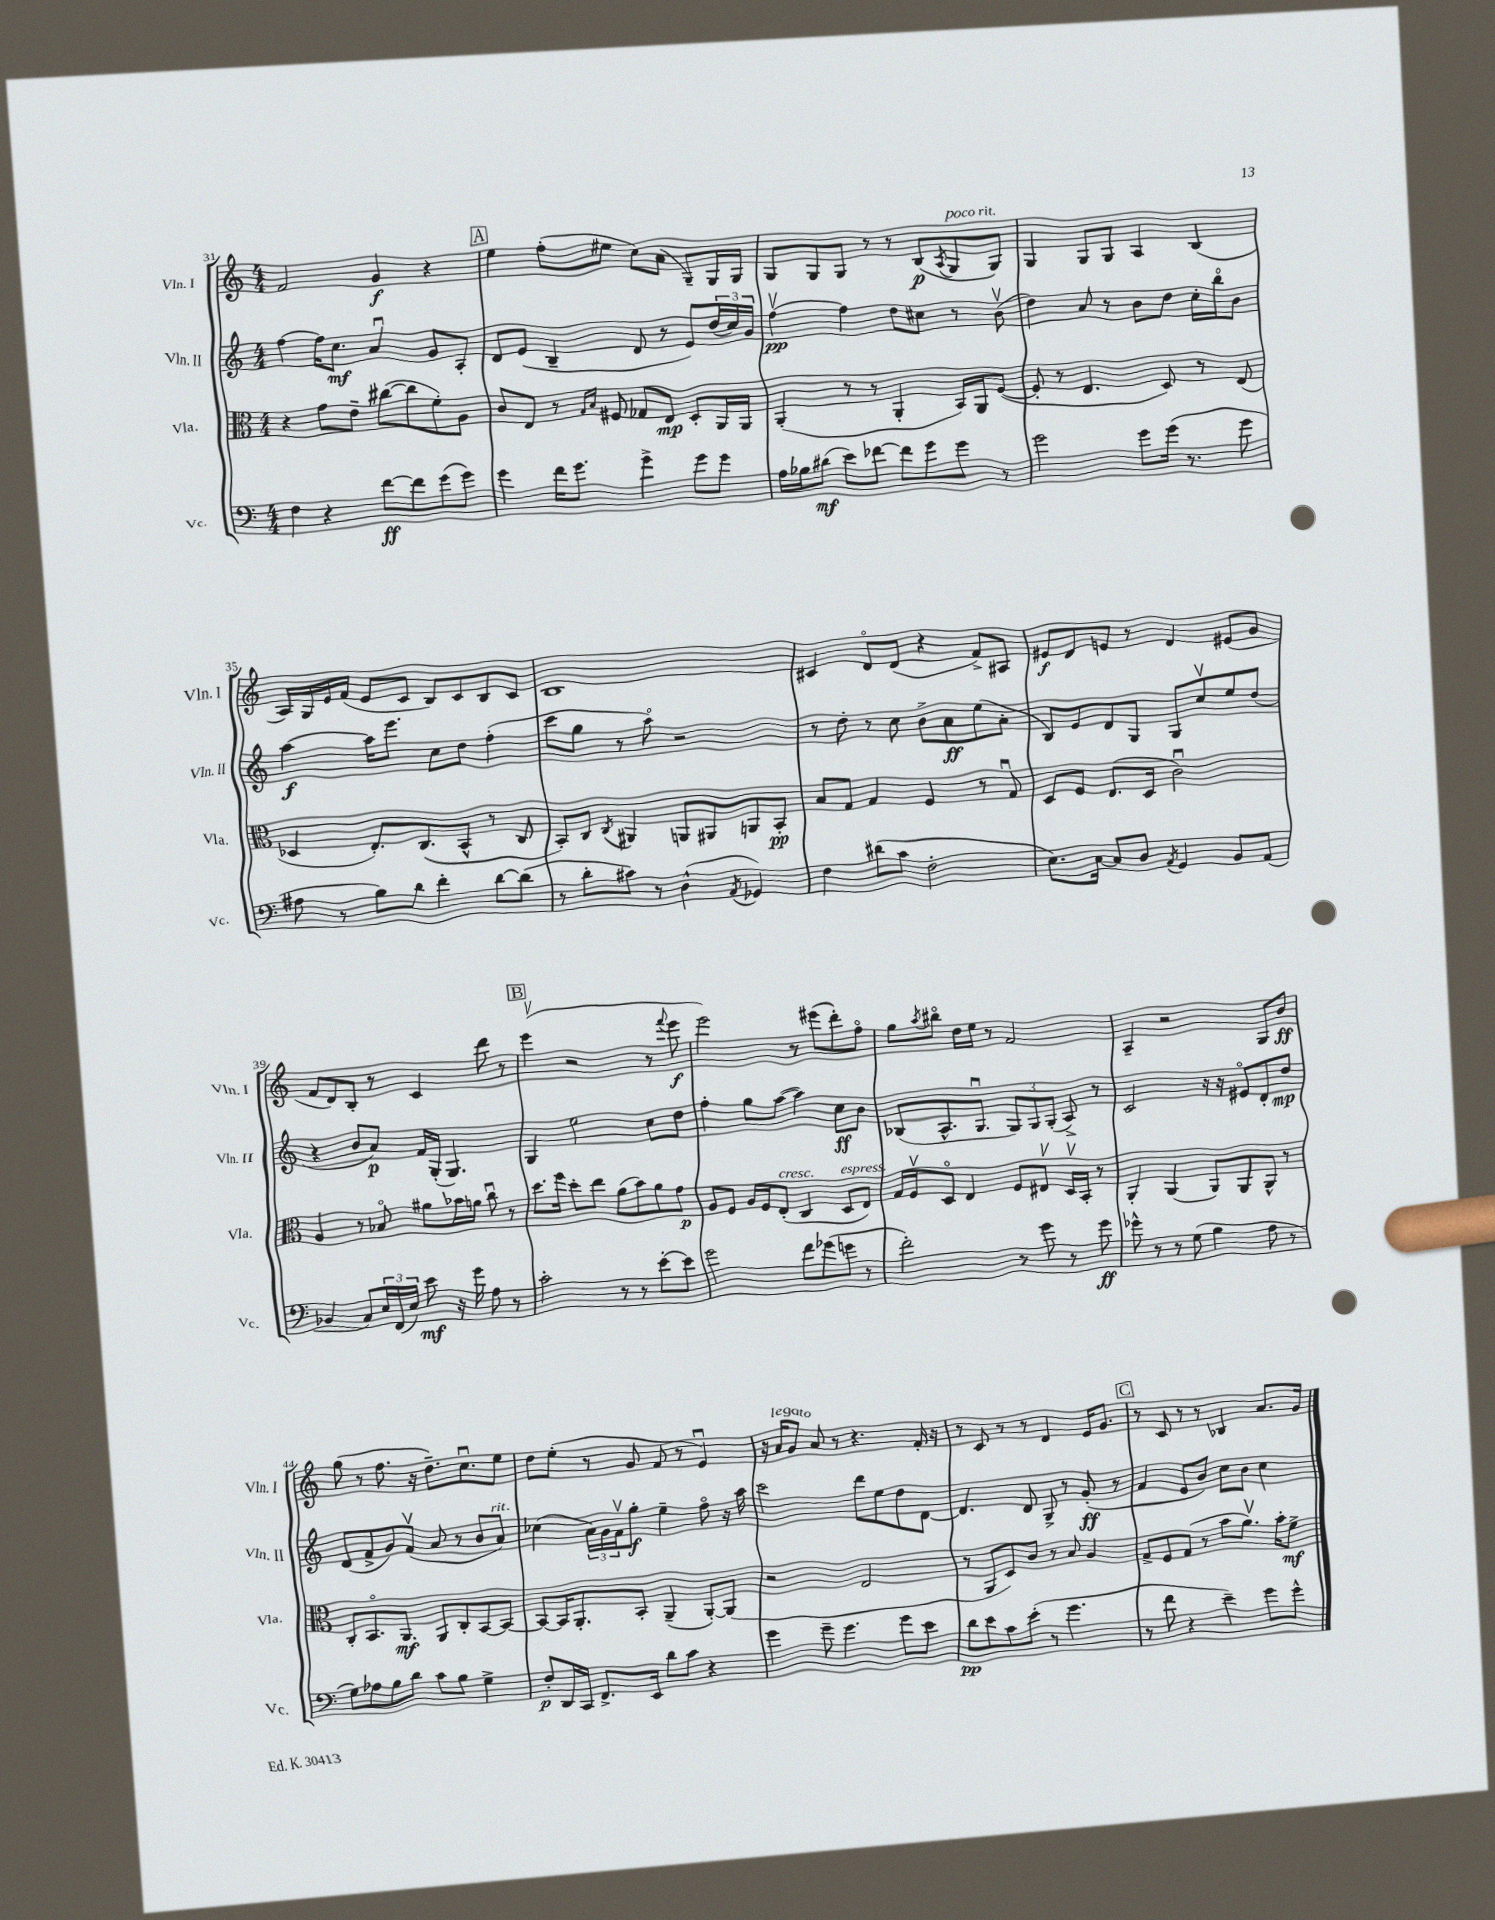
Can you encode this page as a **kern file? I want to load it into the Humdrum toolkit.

**kern	**kern	**kern	**kern
*staff4	*staff3	*staff2	*staff1
*clefF4	*clefC3	*clefG2	*clefG2
*k[]	*k[]	*k[]	*k[]
*M4/4	*M4/4	*M4/4	*M4/4
4F\	4r	[4ff\	2f/
4r	8g\L	16ff\]LK	.
.	.	8.cc\J	.
.	8e~\J	.	.
[8f\L	([8cc#\L	4au/	4g/
8f\]	8cc#\]	.	.
(8g\	8f'\)	8g/L	4r
8g\J)	8A\J	8A'/J	.
=	=	=	=
4g\	8c/L	8d/L	4ee\
.	8E/J	(8e/J	.
16f\LK	8r	4B~/	(8ff'\L
8.g\J	.	.	.
.	16qqG/LL	.	.
.	16qqB/JJ	.	.
.	8F#/	.	8ee#\J
4g^\	8G-/L	8d/	8cc\L)
.	8E/J	8r	(8a\J
8g\L	8D'/L	8e/L)	8G~/L)
8g\J	16AA/L	(24dd/L	16G/L
.	.	24cc/)	.
.	16AA/JJ	.	16G/JJ
.	.	24g/JJ	.
=	=	=	=
16A\LL	(4AA'/	[4ffv\	8G/L
16B-\J	.	.	.
(8d#\J	.	.	8G/
8e\L)	8r	4ff\]	8G/J
[8f-\J	8r	.	8r
8f-\]L	4AA'/	8dd\L	8r
8g\	.	8cc#\J	(8B/L
.	.	.	8qA/
8g\J	16BB/LL)	8r	8G/
.	16AA/J	.	.
8r	([8F/J	(8bv\	8G/J)
=	=	=	=
2g\	8F'/]	4dd\)	4G/
.	8r	.	.
.	4.E/	8a/	8G/L
.	.	8r	8G/J
8g\L	.	8b\L	4A/
(16g\Jk	8D/)	8dd\J	.
8.r	.	.	.
.	8r	16cc'\LL	(4B/
.	.	16bbo\J	.
8g\	(8E/	8b\J	.
=	=	=	=
8A#\	4D-/	[4aa\	16A/LL)
.	.	.	16G/
8r	.	.	16e/
.	.	.	(16f/JJ
8B\L)	8.E'/L)	16aa\]LK	8e/L
.	.	8.eee\J	.
8d\J	.	.	8c/J
.	(8.C/	.	.
4f'\	.	8cc\L	8B/L)
.	8BB^^/J	8dd\J	8c/
[8d\L	8r	(4ff'\	8B/
(8d\]J	8C/	.	8c/J
=	=	=	=
8r	8BB'/L)	8ccc\L	1B
8d'\L	8C/J	8gg\J	.
.	8qC/	.	.
8c#\J)	4AA#/	8r	.
8r	.	8aao\)	.
(4D^^\	8AA/L	2r	.
.	8AA#/	.	.
8qAA/	.	.	.
4GG-/)	8AA/	.	.
.	8BB'/J	.	.
=	=	=	=
4F\	8B/L	8r	4c#/
.	8G/J	8dd'\	.
(8d#\L	4G/	8r	8do/L
8c\J	.	8cc\	(8d/J
2F'\	4F/	8b^\L	4r
.	.	8a\	.
.	8r	(8ee\	8f^/L)
.	8Gu/	8a'\J	8A#/J
=	=	=	=
8.E\L)	8D/L	8B/L)	8e#/L
.	8F/J	8e/	8d/
[16C\Jk	.	.	.
8C/]L	(8.E/L	8d/	8e/J
8D/J	.	8G/J	8r
.	16D/Jk	.	.
8qAA/	.	.	.
4GG/	2cu\)	8G/L	4d/
.	.	8ccv/	.
8BB/L	.	8ee/	(8e#/L
(8AA/J	.	(8dd/J	8g/J
=	=	=	=
4BB-/	4A/	4r	8f/L
.	.	.	8d/)
8C/L)	8r	8b/L	8B'/J
24E/L	8B-o/	8a/J)	8r
(24FF/	.	.	.
24E/JJ)	.	.	.
8e\	8a#\L	16f/LL	4c/
.	.	(16G'/JJ	.
16r	16b-\L	4.G/)	.
16g\	16a\JJ	.	.
8A\	8ccu\	.	8ddd\
8r	8r	.	8r
=	=	=	=
2c'\	8.dd\L	4G/	(4eeev\
.	16ff\Jk	.	.
.	8dd'\L	2ee\	2r
.	8ee\J	.	.
8r	(8a\L	.	.
8r	8b\)	.	.
[8e'\L	8a\	8cc\L	8r
.	.	.	8qqfff/
8e\]J	8g\J	8dd\J	8eee\
=	=	=	=
2g\	8A/L	4ff'\	2eee\)
.	8F/J	.	.
.	16A/LL	8gg\L	.
.	16F/J	.	.
.	(8E'/J	([8aa\J	.
8f\L	4C/	4aa\])	8r
(8g-\	.	.	(8eee#\L
8g\J	8D/L	8cc\L	8ddd'\)
8r	8E/J)	8b\J	8ffo\J
=	=	=	=
2f'\)	16G/LL	(8B-/L	8gg\L
.	16Fv/J	.	.
.	.	.	8qaa/
.	8Do/J	8.A^^/	8bb#o\J
.	4E/	.	16dd\LL
.	.	8.Gu/J	16ee\JJ
.	.	.	8r
8r	8F/L	12G/L)	2f/
.	.	12G/	.
8g\	8E#v/J	.	.
.	.	(12G'/J	.
8r	16Dv/LL	8A^/)	.
.	16BB'/JJ	.	.
8g\	8r	8r	.
=	=	=	=
8g-^^\	4AA'/	2c/	4A~/
8r	.	.	.
8r	(4AA/	.	2r
(8G\	.	.	.
4B\	8AA/L)	16r	.
.	.	16r	.
.	8AA/	8e#o/L	.
8A\	8AA^^/J	8d'/	8G/L
8r	8r	8dd/J	8b/J
=	=	=	=
8G\L)	8C'/L	(8d/L	(8gg\
8A-\	8.BBo/	8f^/	8r
8B\	.	8g/)	8.ff\
.	8.AA/J	.	.
8d\J	.	(8fv/J	.
.	.	.	16r
8c\L	8AA/L	8a/	8.dd~\L)
8B\J	8C'/	8r	.
.	.	.	8.ccu\
4G^\	[8BB/	8b/L	.
.	8BB/_J	8a/J)	8ee\J
=	=	=	=
8F'/L	8BB/_L	(4cc-\	8dd\L
16DD/L	16BB/]K	.	(8ee'\J
16CC/JJ	8.AA'/	.	.
8.FF^/L	.	24a\LL)	8r
.	.	24g\	.
.	.	24fv\J	.
.	8BB'/J	8gg'\J	8g/
16EE/Jk	.	.	.
8d\L	(4AA~/	4ee~\	8f/
8c\J	.	.	8r
4r	[8AA'/L)	8ffo\	4eu/)
.	(8AA/]J	16r	.
.	.	16aa\	.
=	=	=	=
4g\	2r	2ccc\	16r
.	.	.	16a/LK
.	.	.	8g/J
8g~\	.	.	8a/
4.g\	.	.	8r
.	2E/	8ddd\L	4.r
.	.	8ee\	.
8g\L	.	8dd\	.
8e\J	.	[8d\J	16f'/
.	.	.	16r
=	=	=	=
8d\L	8r	4.d/]	8r
8e\	8AA/L	.	8c/
8c\	8D/)	.	8r
(8e'\J	8c/J	8d/	8r
8r	8r	8G^/	4d/
4.g\	8B/	8r	.
.	4A/	(8g'/	16e/LK
.	.	.	8.g/J
.	.	8r	.
=	=	=	=
8r	8G^/L	4f/	8r
8f\	8F/	.	8c/
4r	(8G/J	8e/L	8r
.	8r	8b/J)	8r
4e~\)	8b\L	8cc\L	4B-/
.	8.av\J)	8b\J	.
8g\L	.	4cc\	8.a/L
.	16b'\LK	.	.
8g^^\J	8f^\J	.	.
.	.	.	16g/Jk
==	==	==	==
*-	*-	*-	*-
